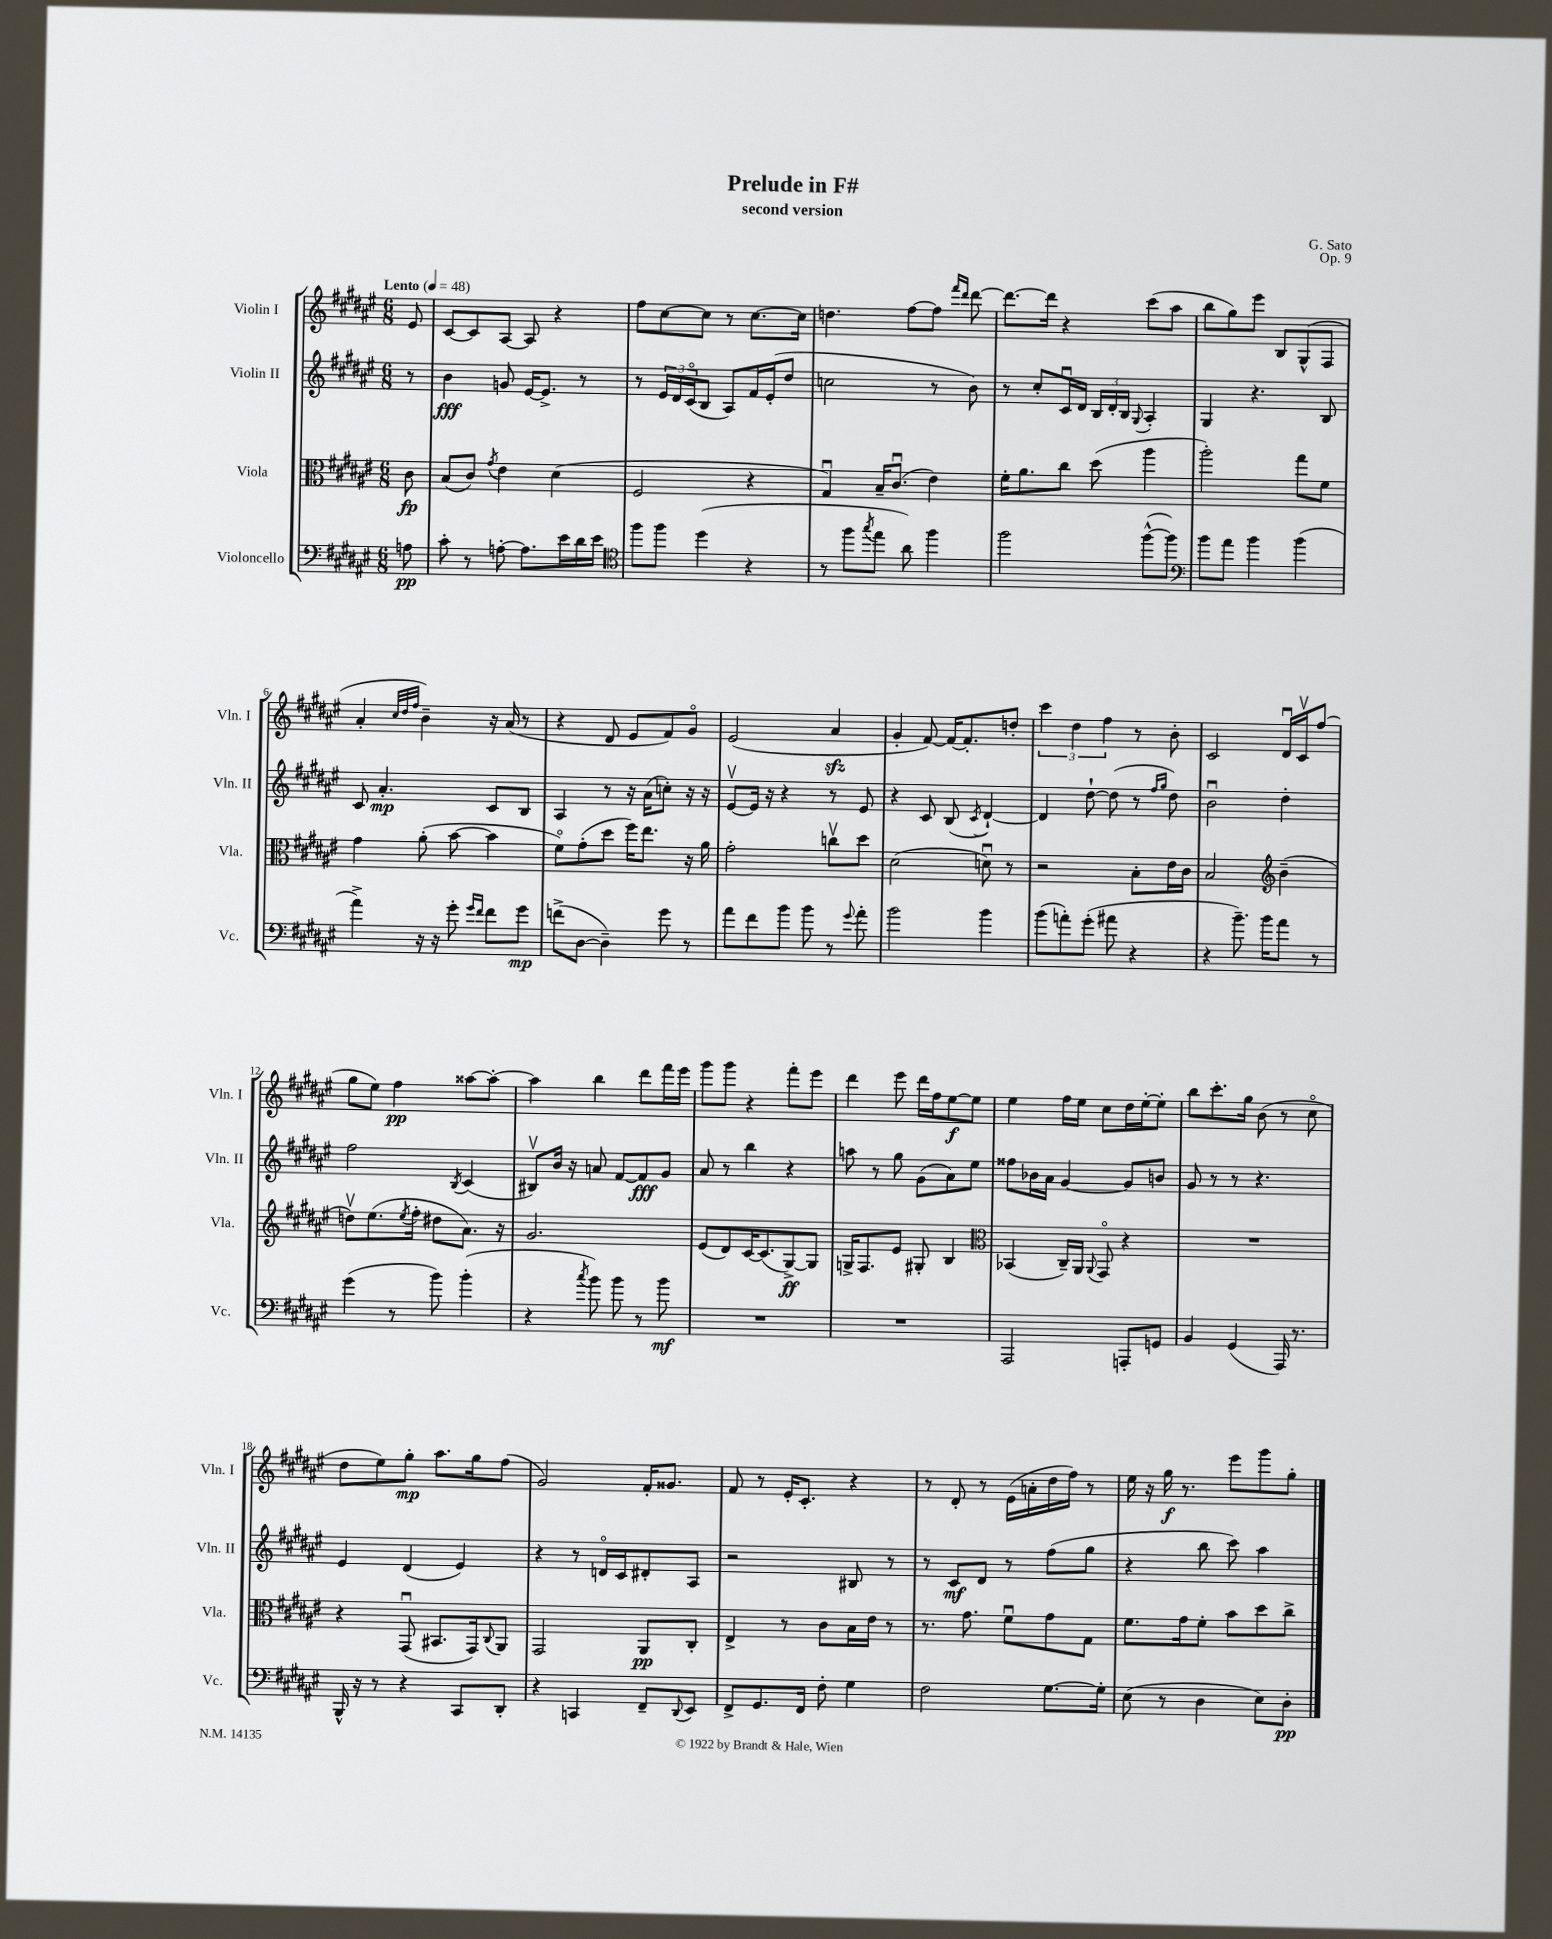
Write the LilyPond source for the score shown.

\header { title = "Prelude in F#" composer = "G. Sato" subtitle = "second version" opus = "Op. 9" }
<<
\new StaffGroup <<
\new Staff = "s0" \with { instrumentName = "Violin I" shortInstrumentName = "Vln. I" } {
    \clef treble \key fis \major \numericTimeSignature \time 6/8 \partial 8 \tempo "Lento" 4 = 48
    eis'8 |
    cis'8~ cis'8 ais8~ ais8 r4 |
    fis''8 cis''8~ cis''8 r8 cis''8.~ cis''16 |
    d''4. fis''8~ fis''8 \grace { fis'''16 dis'''16 } dis'''8~ |
    dis'''8.~ dis'''16 r4 cis'''8( ais''8 |
    b''8 gis''8) eis'''8 b8 gis8-^( fis8 |
    ais'4-. \grace { cis''32 dis''32 fis''32 } b'4--) r16 ais'16( r8 |
    r4 dis'8 eis'8 fis'8) gis'8\flageolet |
    eis'2( ais'4\sfz |
    gis'4-. fis'8~) fis'16~ fis'8.-. d''8-. |
    \tuplet 3/2 { cis'''4 dis''4 fis''4 } r8 b'8-. |
    cis'2 dis'16\downbow cis'16\upbow fis''8( |
    gis''8 eis''8) fis''4\pp aisis''8~ aisis''8~-. |
    aisis''4 b''4 dis'''8 fis'''16 eis'''16 |
    gis'''8 gis'''8 r4 fis'''8-. eis'''8 |
    dis'''4 eis'''8 dis'''16 fis''16 eis''8~\f eis''8 |
    eis''4 fis''16 eis''16 cis''8 dis''16 eis''16~-. eis''8-. |
    b''8 cis'''8.-. gis''16 b'8( r8 cis''8\flageolet |
    dis''8 eis''8) gis''8-.\mp ais''8. gis''16 fis''8( |
    gis'2) fis'16-. gisis'8. |
    fis'8 r8 eis'16-. cis'8.-. r4 |
    r8 dis'8-. r8 eis'16( a'16-. dis''16 fis''16) r8 |
    eis''16 r16 gis''16\f r8. eis'''8 gis'''8 gis''8-. \bar "|." |
}
\new Staff = "s1" \with { instrumentName = "Violin II" shortInstrumentName = "Vln. II" } {
    \clef treble \key fis \major \numericTimeSignature \time 6/8 \partial 8
    r8 |
    b'4\fff g'8 eis'16~ eis'8.-> r8 |
    r8 \tuplet 3/2 { eis'16 dis'16 cis'16\flageolet( } b8 ais8) fis'16 eis'16-.( dis''8 |
    c''2 r8 b'8) |
    r8 cis''8-. cis'16\downbow dis'16 \tuplet 3/2 { b16 dis'16-. b16 } \appoggiatura { gis8 } ais4-. |
    gis4 r4. b8 |
    cis'8 ais'4.-.\mp cis'8 b8 |
    ais4 r8 r16 ais'16( c''8-.) r16 r16 |
    eis'8~\upbow eis'16 r16 r4 r8 eis'8 |
    r4 cis'8 b8( \acciaccatura { cis'8 } dis'4~-!) |
    dis'4 dis''8~-! dis''8( r8 \grace { fis''16 gis''16 } dis''8) |
    b'2\downbow dis''4-. |
    fis''2 \acciaccatura { b8 } cis'4( |
    bis8\upbow) b'16 r16 a'8 fis'8~ fis'8\fff gis'8 |
    ais'8 r8 b''4 r4 |
    a''8 r8 gis''8 gis'8( ais'8) eis''8 |
    fisis''8 bes'16 ais'16 gis'4~ gis'8 b'8 |
    gis'8 r8 r8 r4. |
    eis'4 dis'4( eis'4) |
    r4 r8 d'16\flageolet cis'16 dis'8-. ais8 |
    r2 bis8 r8 |
    r8 cis'8\mf dis'8 r8 fis''8( gis''8 |
    r4 b''8 cis'''8) ais''4 \bar "|." |
}
\new Staff = "s2" \with { instrumentName = "Viola" shortInstrumentName = "Vla." } {
    \clef alto \key fis \major \numericTimeSignature \time 6/8 \partial 8
    cis'8\fp |
    b8( cis'8) \acciaccatura { gis'8 } eis'4 dis'4( |
    fis2 r4 |
    gis4\downbow) b16-- cis'8.\downbow( eis'4) |
    fis'16-. ais'8. cis''8 dis''8( ais''4 |
    ais''2-.) gis''8 fis'8 |
    gis'4 ais'8-.( b'8~ b'4 |
    fis'8\flageolet) gis'8-.( dis''8 fis''16) eis''8. r16 ais'16 |
    gis'2-. c''8\upbow dis''8 |
    dis'2( d'8\downbow) r8 |
    r2 b8-. eis'16 cis'16 |
    b2 \clef treble b'4--( |
    d''8\upbow) eis''8.( \acciaccatura { eis''8 } fis''16-. dis''8 ais'8.) r16 |
    gis'2. |
    eis'8( dis'8) cis'16~ cis'8.( gis8~->\ff) gis8 |
    g16-> fis8. eis'8 gis8-. b4 |
    \clef alto bes,4( cis16--) ais,16 \appoggiatura { ais,8 } gis,8\flageolet r4 |
    R2. |
    r4 gis,8\downbow( bis,8. gis,16) \appoggiatura { cis8 } ais,8 |
    gis,2 ais,8\pp cis8-. |
    eis4-> r8 cis'8 b16 eis'16 r8 |
    r8. gis'8. fis'8\downbow gis'8 gis8 |
    fis'8. gis'16 fis'8-. b'8 dis''8 cis''8-> \bar "|." |
}
\new Staff = "s3" \with { instrumentName = "Violoncello" shortInstrumentName = "Vc." } {
    \clef bass \key fis \major \numericTimeSignature \time 6/8 \partial 8
    a8\pp |
    cis'8-. r8 a8~-. a8. eis'16 dis'16 eis'16 |
    \clef tenor fis''8 fis''8 dis''4( r4 |
    r8 fis''8 \acciaccatura { gis''8 } eis''8 ais'8) fis''4 |
    fis''2 fis''8~-^( fis''8) |
    \clef bass b'8 ais'8 b'4 b'4( |
    ais'4->) r16 r16 gis'8-. \grace { gis'16 fis'16 } fis'8 gis'8\mp |
    f'8->( dis8~ dis4--) gis'8 r8 |
    ais'8 fis'8 b'8 b'8 r8 \appoggiatura { gis'8 } ais'8-. |
    b'2 b'4 |
    b'8( a'8-.) gis'8-.( ais'8 r4 |
    r4 b'8.--) b'16 ais'8 r8 |
    gis'4( r8 b'8) b'4-.( |
    r4 \acciaccatura { cis''8 } b'8) b'8 r8 b'8\mf |
    R2. |
    R2. |
    ais,,2 a,,8-. g,8 |
    b,4 gis,4( ais,,16) r8. |
    b,,16-^ r16 r8 r4 cis,8 dis,8-. |
    r4 c,4 fis,8-- \appoggiatura { dis,8 } eis,8 |
    fis,8-> gis,8. fis,16 fis8-. gis4 |
    fis2 gis8.~ gis16-. |
    eis8( r8 dis4 eis8) dis8-.\pp \bar "|." |
}
>>
>>
